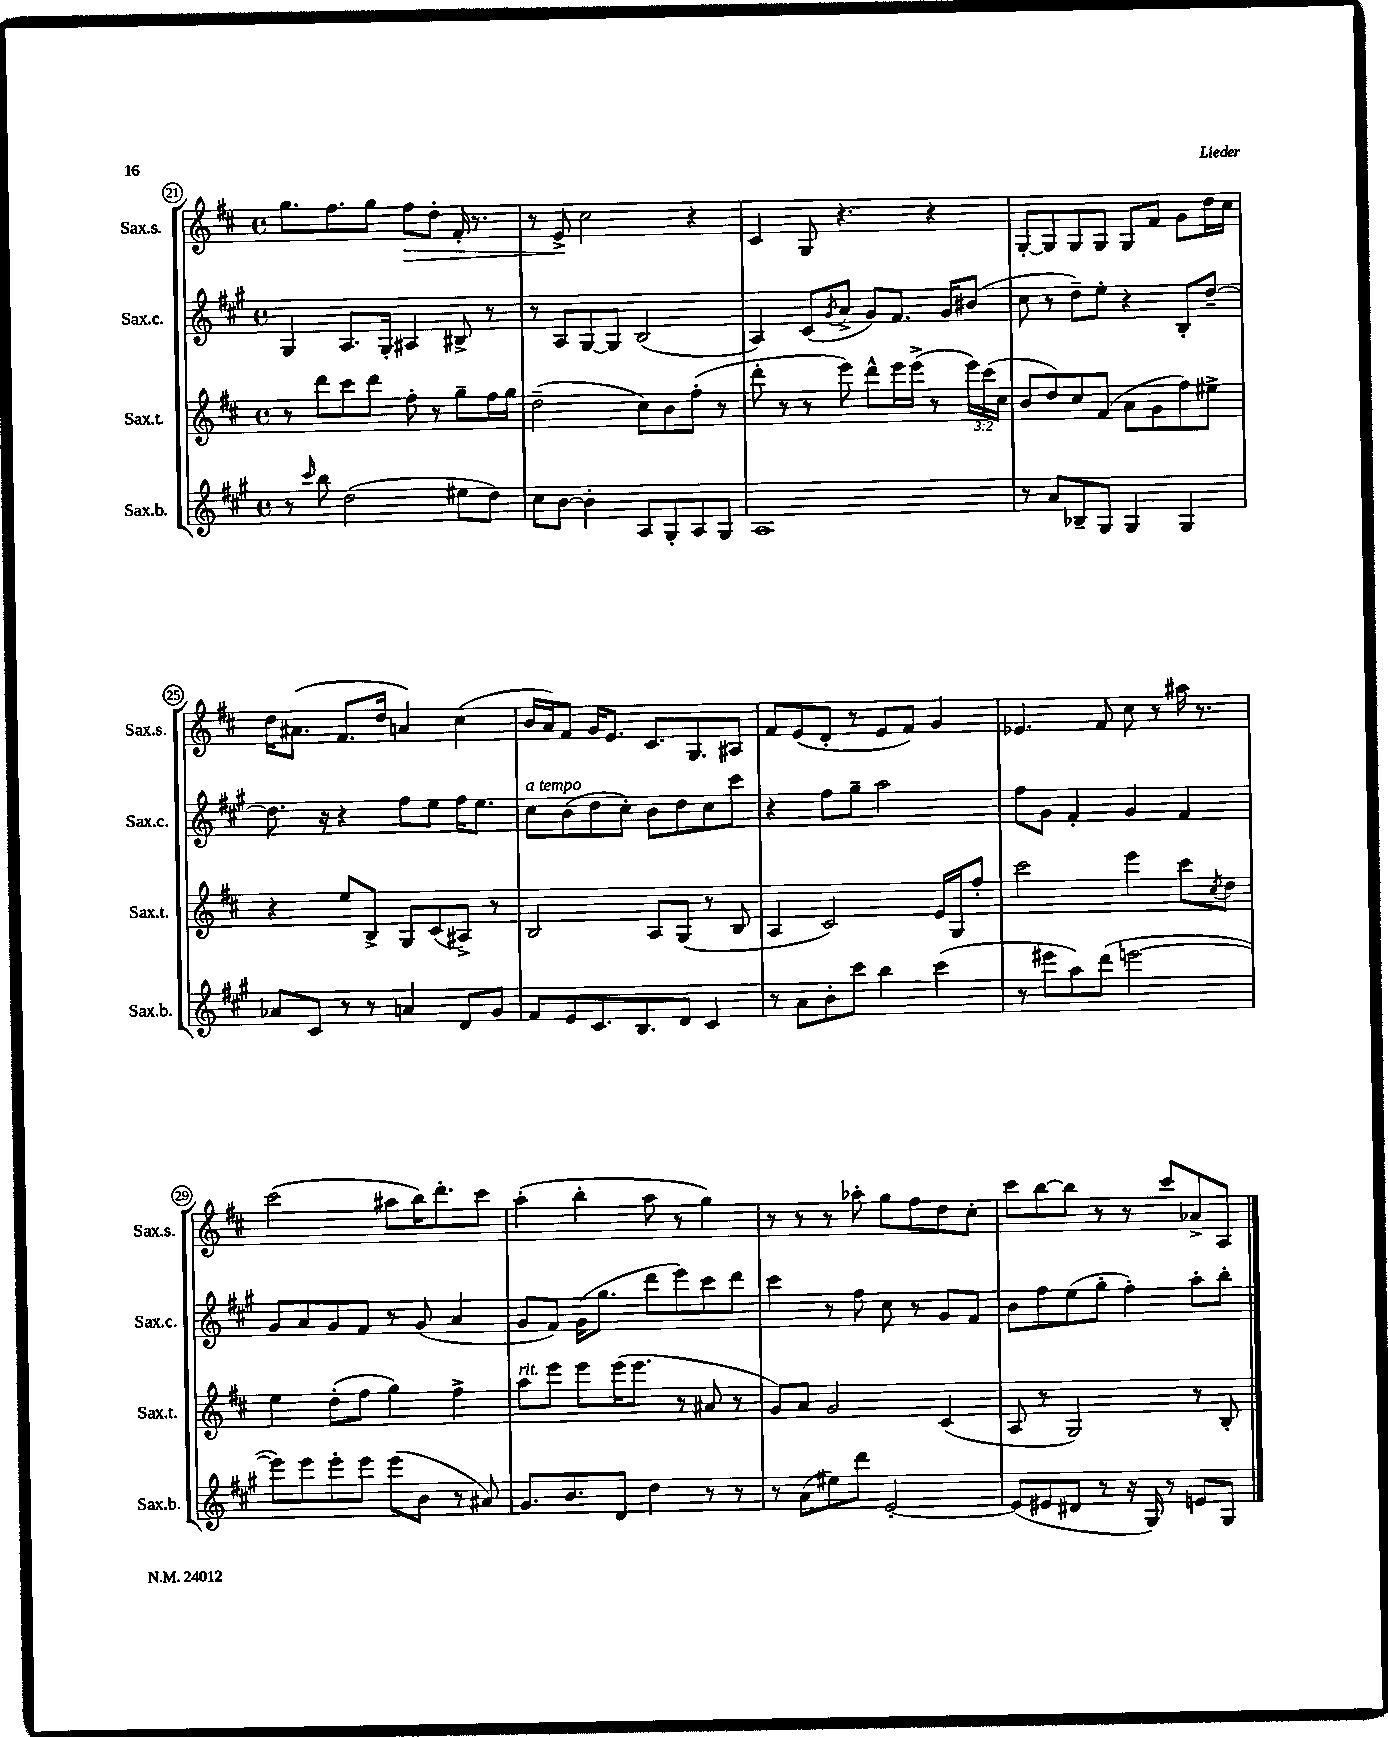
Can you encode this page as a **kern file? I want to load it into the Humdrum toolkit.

**kern	**kern	**kern	**kern
*staff4	*staff3	*staff2	*staff1
*clefG2	*clefG2	*clefG2	*clefG2
*k[f#c#g#]	*k[f#c#]	*k[f#c#g#]	*k[f#c#]
*M4/4	*M4/4	*M4/4	*M4/4
*met(c)	*met(c)	*met(c)	*met(c)
8r	8r	4G#/	8.gg\L
16qqccc#/	.	.	.
8bb\	8ddd\L	.	.
.	.	.	8.ff#\
(2dd\	8ccc#\	8.A/L	.
.	8ddd\J	.	8gg\J
.	.	16G#'/Jk	.
.	8ff#'\	4A#/	8ff#\L
.	8r	.	8dd'\J
8ee#\L	8gg~\L	8B#^/	16f#'/
.	.	.	8.r
8dd\J)	16ff#\L	8r	.
.	16gg\JJ	.	.
=	=	=	=
8cc#\L	(2dd~\	8r	8r
[8b\J	.	8A/L	8e^/
4b'\]	.	[8G#/	2cc#\
.	.	8G#/]J	.
8A/L	8cc#\L)	(2B/	.
8G#'/	8b\	.	.
8A/	(8ff#'\J	.	4r
8G#/J	8r	.	.
=	=	=	=
1A	8ddd'\	4A/)	4c#/
.	8r	.	.
.	8r	(8c#/L	8G/
.	.	8qg#/	.
.	8eee\)	8a^/J	4.r
.	8ddd^^\L	8g#/L)	.
.	16eee\L	8.f#/J	.
.	(16eee^\JJ	.	.
.	8r	.	4r
.	.	16g#/LK	.
.	24eee\LL)	(8b#/J	.
.	(24ccc#\	.	.
.	24cc#\JJ	.	.
=	=	=	=
8r	8b/L	8cc#\	[8G'/L
8a/L	8dd/)	8r	8G/]
8B-~/	8cc#/	8dd~\L)	8G/
8G#/J	(8f#/J	8ee'\J	8G/J
4G#/	8a\L	4r	8G/L
.	8g\	.	8f#/J
4G#/	8ff#\)	8B'/L	8g\L
.	8ee#^\J	[8dd~/J	16dd\L
.	.	.	16cc#\JJ
=	=	=	=
8a-/L	4r	8.dd\]	16dd\LK
.	.	.	(8.a#\J
8c#/J	.	.	.
.	.	16r	.
8r	8ee/L	4r	8.f#/L
8r	8B^/J	.	.
.	.	.	16dd/Jk
4a/	8G/L	8ff#\L	4a/)
.	(8c#/	8ee\J	.
8d/L	8A#^/J)	16ff#\LK	(4cc#\
.	.	8.ee\J	.
8g#/J	8r	.	.
=	=	=	=
8f#/L	2B/	8cc#\L	16b/LL
.	.	.	16a/J)
8e/	.	(8b\	8f#/J
8.c#/	.	8dd\	16g/LK
.	.	.	8.e/J
.	.	8cc#'\J)	.
8.B/	.	.	.
.	8A/L	8b\L	8.c#/L
8d/J	(8G/J	8dd\	.
.	.	.	8.G/
4c#/	8r	8cc#\	.
.	8B/	8ccc#\J	8A#/J
=	=	=	=
8r	4A/	4r	8f#/L
8a\L	.	.	(8e/
8b'\	2c#/)	8ff#\L	8d'/J
8ccc#\J	.	8gg#~\J	8r
4bb\	.	2aa\	8e/L
.	.	.	8f#/J)
(4ccc#\	16e/LL	.	4g/
.	16G/J	.	.
.	8ff#'/J	.	.
=	=	=	=
8r	2ccc#\	8ff#\L	4.e-/
8eee#\L	.	8g#\J	.
8aa\)	.	4f#'/	.
(8ddd\J	.	.	8f#/
[2eee\	4eee\	4g#/	8cc#\
.	.	.	8r
.	8ccc#\L	4f#/	16aa#\
.	.	.	8.r
.	8qcc#/	.	.
.	8dd\J	.	.
=	=	=	=
8eee\]L)	4ee\	8g#/L	(2ccc#\
8eee\	.	8a/	.
8eee'\	(8dd'\L	8g#/	.
8eee\J	8ff#\J	8f#/J	.
(8eee\L	4gg\)	8r	8aa#\L
8b\J	.	(8g#/	16bb\K)
.	.	.	8.ddd'\
8r	4ff#^\	4a/	.
8a#/)	.	.	8ccc#\J
=	=	=	=
8.g#/L	8aa\L	8g#/L	(4aa'\
.	8eee\J	8f#/J)	.
8.b/	.	.	.
.	8eee\L	(16g#\LK	4bb'\
.	.	8.gg#\J	.
8d/J	(16eee\K	.	.
.	8.eee\J	.	.
4dd\	.	8ddd\L	8aa\
.	8r	8eee\)	8r
8r	8a#/	8ccc#\	4gg\)
8r	8r	8ddd\J	.
=	=	=	=
8r	8g/L)	4ccc#\	8r
(8a\L	8a/J	.	8r
8ee#\)	2g/	8r	8r
8ddd\J	.	8ff#\	8aa-'\
[2e'/	.	8cc#\	8gg\L
.	.	8r	8ff#\
.	(4c#/	8g#/L	8dd\
.	.	8f#/J	8cc#'\J
=	=	=	=
(8e/]L	8A/	8b\L	8ccc#\L
8e#/	8r	8ff#\	[8bb\
8d#/J	2G/)	(8ee\	8bb\]J
8r	.	8gg#'\J	8r
16r	.	4ff#'\)	8r
16G#/)	.	.	.
8r	.	.	8ccc#/L
8e/L	8r	8aa'\L	8a-^/
8G#/J	8B'/	8bb'\J	8A/J
==	==	==	==
*-	*-	*-	*-
